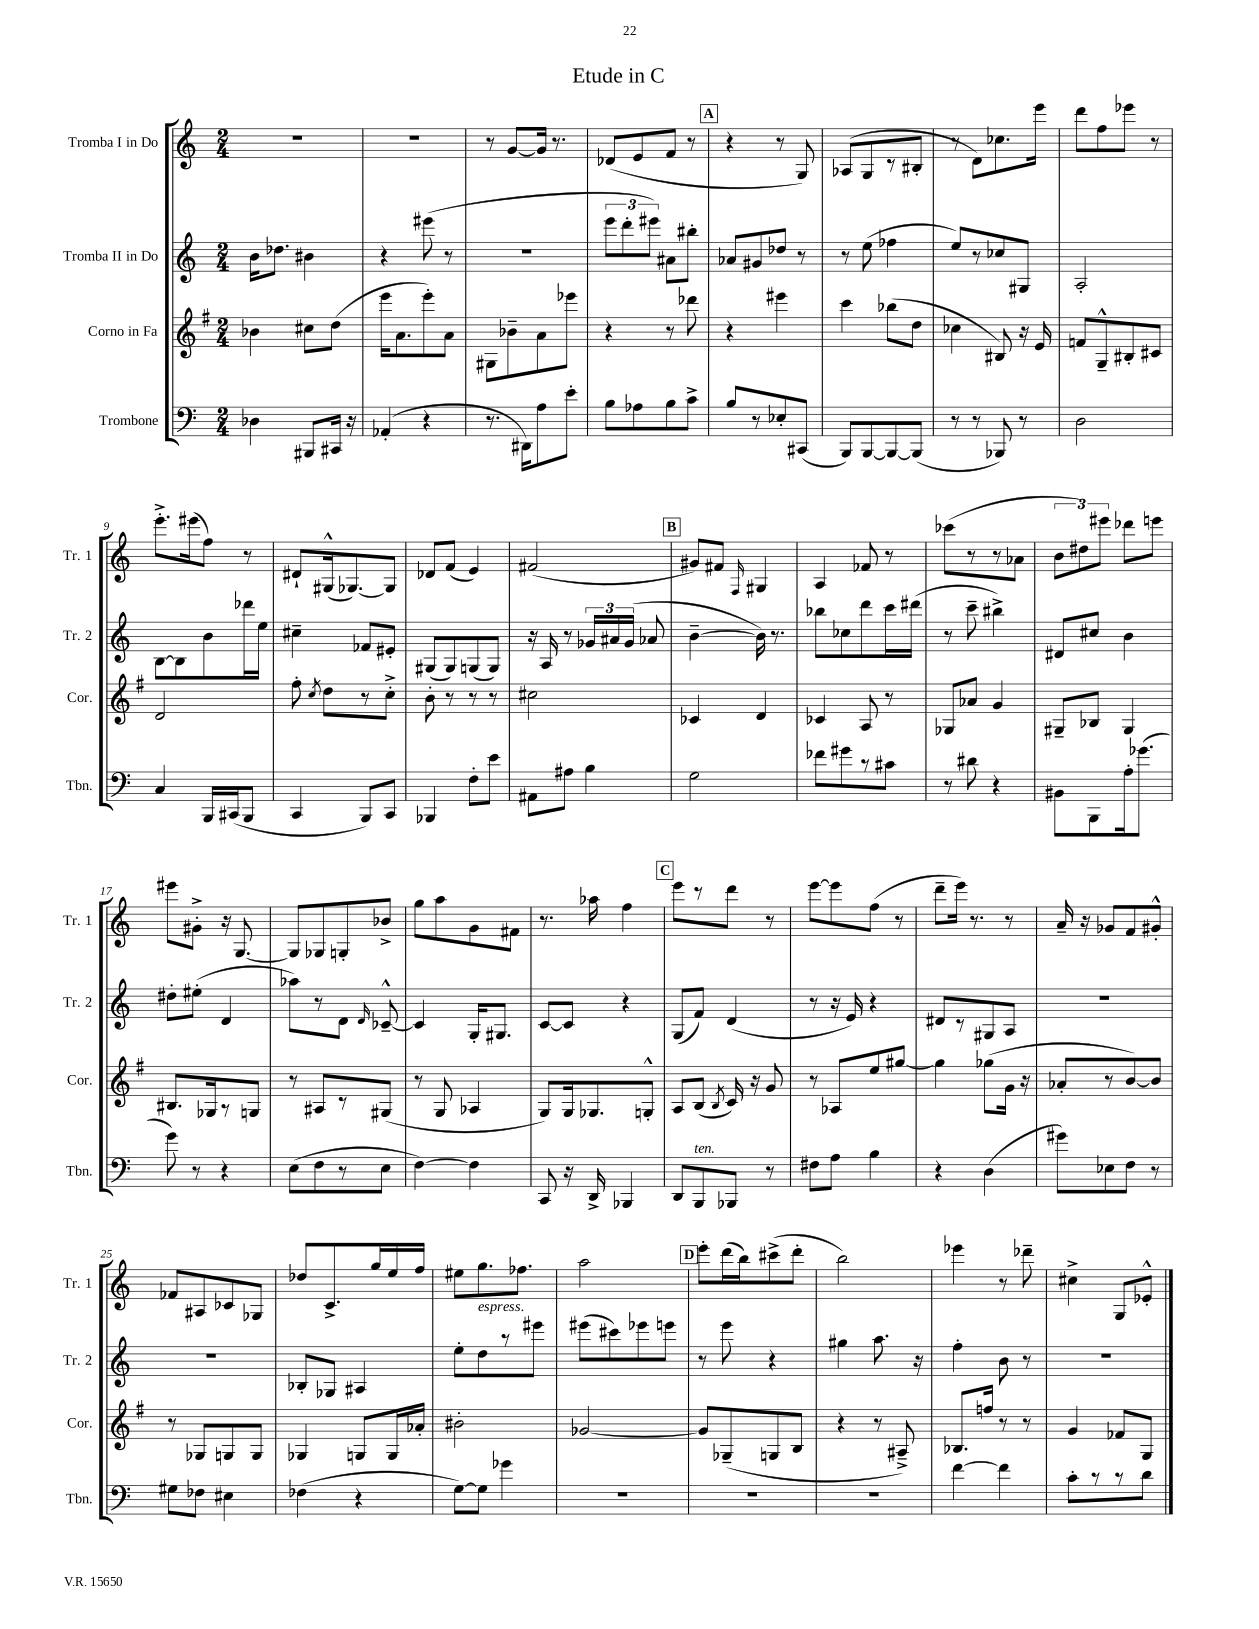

**kern	**kern	**kern	**kern
*staff4	*staff3	*staff2	*staff1
*clefF4	*clefG2	*clefG2	*clefG2
*k[]	*k[f#]	*k[]	*k[]
*M2/4	*M2/4	*M2/4	*M2/4
4D-	4b-	16b	2r
.	.	8.dd-	.
8BBB#	8cc#	4b#	.
16CC#	(8dd	.	.
16r	.	.	.
=	=	=	=
(4AA-'	16eee	4r	2r
.	8.a	.	.
4r	8eee')	(8eee#	.
.	8a	8r	.
=	=	=	=
8.r	8G#	2r	8r
.	8b-~	.	[8g
16DD#)	.	.	.
8A	8a	.	16g]
.	.	.	8.r
8e'	8eee-	.	.
=	=	=	=
8B	4r	12eee	(8d-
.	.	12ddd'	.
8A-	.	.	8e
.	.	12eee#)	.
8B	8r	8a#	8f
8c^	8ddd-	8bb#'	8r
=	=	=	=
8B	4r	8a-	4r
8r	.	8g#	.
8E-'	4eee#	8dd-	8r
(8CC#	.	8r	8G)
=	=	=	=
8BBB)	4ccc	8r	(8A-
[8BBB	.	(8ee	8G
8BBB_	(8bb-	4ff-	8r
(8BBB]	8dd	.	8B#'
=	=	=	=
8r	4cc-	8ee)	8r
8r	.	8r	8d)
8BBB-)	8B#)	8cc-	8.cc-
8r	16r	8G#	.
.	16e	.	16eee
=	=	=	=
2D	8f	2A'	8ddd
.	8G~^^	.	8ff
.	8B#'	.	8eee-
.	8c#	.	8r
=	=	=	=
4C	2d	[8B	8.eee'^
.	.	8B]	.
.	.	.	(16eee#
16BBB	.	8b	8ff)
(16CC#	.	.	.
8BBB	.	16ddd-	8r
.	.	16ee	.
=	=	=	=
4CC	8ff#'	4cc#~	8d#`
.	8qcc	.	.
.	8dd	.	(16G#^^
.	.	.	[8.G-)
8BBB)	8r	8f-	.
8CC	8cc'^	8e#'	8G-]
=	=	=	=
4BBB-	8b'	(8G#	8d-
.	8r	8G#)	(8f
8F'	8r	(8G	4e)
8e	8r	8G)	.
=	=	=	=
8AA#	2cc#	16r	(2f#
.	.	16A	.
8A#	.	8r	.
4B	.	24g-	.
.	.	24a#	.
.	.	(24g-	.
.	.	8a-	.
=	=	=	=
2G	4c-	[4b~	8g#)
.	.	.	8f#
.	.	.	16qqF
.	4d	16b])	4G#
.	.	8.r	.
=	=	=	=
8f-	4c-	8bb-	4A
8g#	.	8cc-	.
8r	8A	8ddd	8f-
8c#	8r	16ccc	8r
.	.	(16ddd#	.
=	=	=	=
8r	8G-	8r	(8ccc-
8d#	8a-	8ccc~	8r
4r	4g	4bb#^)	8r
.	.	.	8a-
=	=	=	=
8BB#	8G#~	8d#	12b
.	.	.	12dd#)
8BBB	8B-	8cc#	.
.	.	.	12eee#
16A'	4G#	4b	8ddd-
(8.g-	.	.	.
.	.	.	8eee
=	=	=	=
8g)	8.B#	8dd#'	8eee#
8r	.	(8ee#'	8g#'^
.	16G-	.	.
4r	8r	4d	16r
.	.	.	[8.G
.	8G	.	.
=	=	=	=
(8E	8r	8aa-)	8G]
8F	8A#	8r	8G-
8r	8r	8d	8G'
.	.	16qqd	.
8E	(8G#	[8c-~^^	8b-^
=	=	=	=
[4F)	8r	4c-]	8gg
.	8G	.	8aa
4F]	4A-	16G'	8g
.	.	8.G#	.
.	.	.	8f#
=	=	=	=
8CC	8G)	[8c	8.r
16r	16G	8c]	.
16DD^	8.G-	.	16aa-
4BBB-	.	4r	4ff
.	8G'^^	.	.
=	=	=	=
8DD	8A	(8G	8eee
8BBB	(8B	8f)	8r
.	8qB	.	.
8BBB-	16c)	(4d	8ddd
.	16r	.	.
8r	8g	.	8r
=	=	=	=
8F#	8r	8r	[8eee
8A	8A-	16r	8eee]
.	.	16e)	.
4B	8ee	4r	(8ff
.	[8gg#	.	8r
=	=	=	=
4r	4gg#]	8d#	8ddd~
.	.	8r	16eee)
.	.	.	8.r
(4D	(8gg-	8G#	.
.	16g	8A	8r
.	16r	.	.
=	=	=	=
8g#)	8a-'	2r	16a~
.	.	.	16r
8E-	8r	.	8g-
8F	[8b)	.	8f
8r	8b]	.	8g#'^^
=	=	=	=
8G#	8r	2r	8f-
8F-	8G-	.	8A#
4E#	8G	.	8c-
.	8G	.	8G-
=	=	=	=
(4F-	4G-	8B-'	8dd-
.	.	8G-	8.c^
4r	8G	4A#	.
.	.	.	16gg
.	16G	.	16ee
.	16a-'	.	16ff
=	=	=	=
[8G)	2b#'	8ee'	8ee#
8G]	.	8dd	8.gg
4g-	.	8r	.
.	.	.	8.ff-
.	.	8eee#	.
=	=	=	=
2r	[2g-	(8eee#	2aa
.	.	8ccc#)	.
.	.	8eee-	.
.	.	8eee	.
=	=	=	=
2r	8g-]	8r	8eee'
.	(8G-~	8eee	(16ddd
.	.	.	16bb)
.	8G	4r	(8ccc#^
.	8B	.	8ddd'
=	=	=	=
2r	4r	4gg#	2bb)
.	8r	8.aa	.
.	8A#~^)	.	.
.	.	16r	.
=	=	=	=
[4f	8.B-	4ff'	4eee-
.	16ff	.	.
4f]	8r	8b	8r
.	8r	8r	8ddd-~
=	=	=	=
8c'	4g	2r	4cc#^
8r	.	.	.
8r	8f-	.	8G
8d	8G	.	8e-'^^
==	==	==	==
*-	*-	*-	*-
